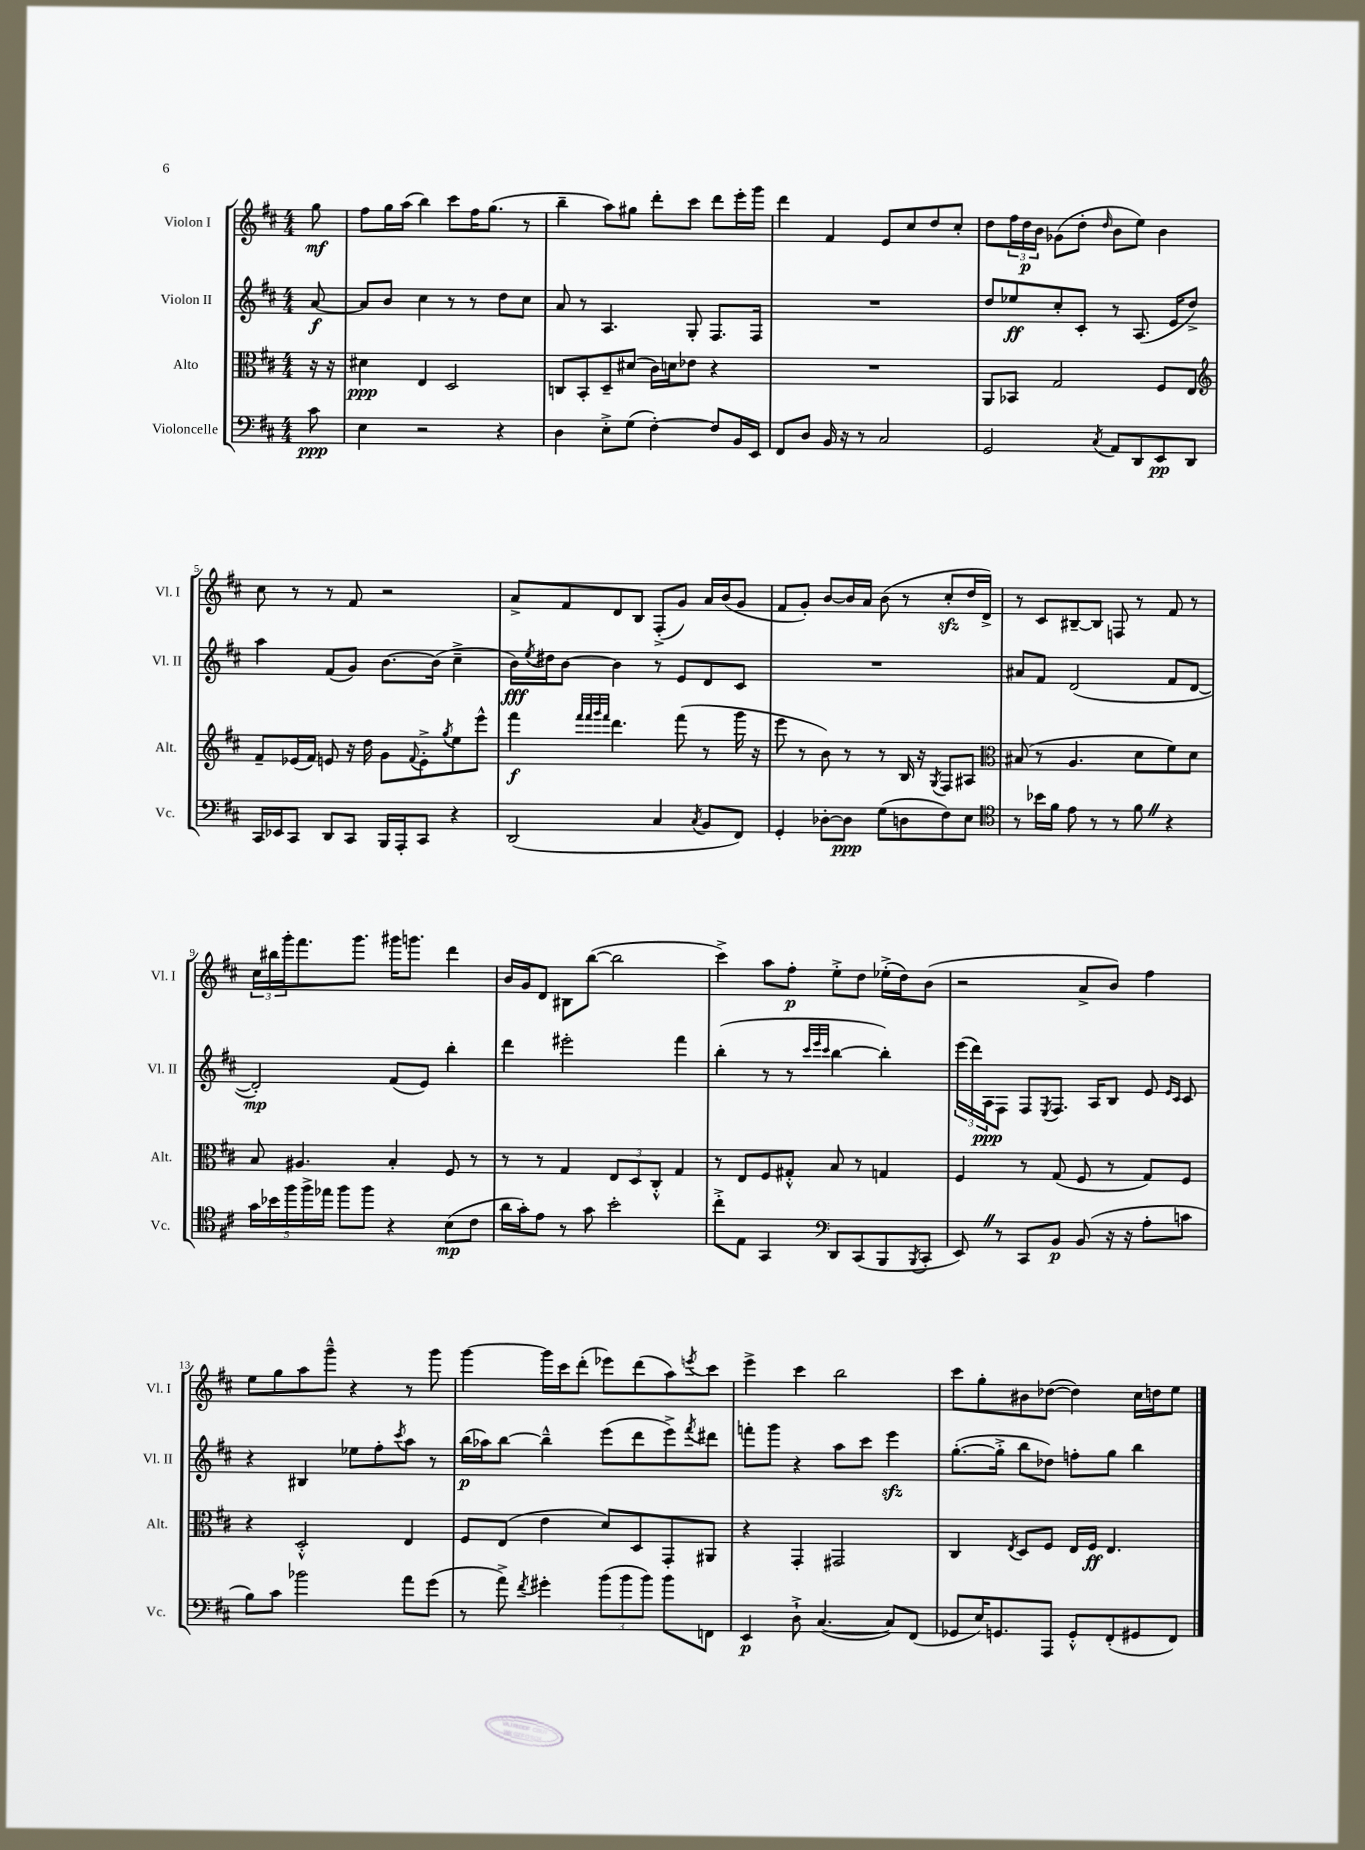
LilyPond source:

<<
\new StaffGroup <<
\new Staff = "s0" \with { instrumentName = "Violon I" shortInstrumentName = "Vl. I" } {
    \clef treble \key d \major \numericTimeSignature \time 4/4 \partial 8
    g''8\mf |
    fis''8 g''16 a''16( b''4) cis'''8 fis''16 g''8.( r8 |
    b''4-- a''8) gis''8 d'''8-. cis'''8 d'''8 e'''16-. g'''16 |
    d'''4 fis'4 e'8 cis''8 d''8 cis''8-. |
    d''8 \tuplet 3/2 { fis''16 d''16\p b'16 } ges'8( d''8-. \grace { d''16 } b'8 e''8) b'4 |
    cis''8 r8 r8 fis'8 r2 |
    a'8-> fis'8 d'8 b8 fis8-.->( g'8) a'16 b'16( g'8 |
    fis'8 g'8-.) b'8~ b'16 a'16 b'8( r8 cis''8-.\sfz d''16 d'16->) |
    r8 cis'8 bis8~-- bis8 f8 r8 fis'8 r8 |
    \tuplet 3/2 { cis''16 bis''16 g'''16-. } fis'''8. g'''8. gis'''16 g'''8. d'''4 |
    b'16 g'16 d'8 bis8 b''8~( b''2 |
    cis'''4->) a''8 fis''8-.\p e''8-.-> d''8 ees''16-.->( d''16) b'8( |
    r2 a'8-> b'8) fis''4 |
    e''8 g''8 a''8 g'''8---^ r4 r8 g'''8 |
    g'''4~ g'''16 cis'''16 d'''8-.( ees'''8) d'''8( a''8) \acciaccatura { e'''8 } cis'''8 |
    e'''4-> cis'''4 b''2 |
    cis'''8 g''8-. bis'8 des''8~( des''4) cis''16 d''16 e''8 \bar "|." |
}
\new Staff = "s1" \with { instrumentName = "Violon II" shortInstrumentName = "Vl. II" } {
    \clef treble \key d \major \numericTimeSignature \time 4/4 \partial 8
    a'8~\f |
    a'8 b'8 cis''4 r8 r8 d''8 cis''8 |
    a'8 r8 a4. g8-. fis8. fis16 |
    R1 |
    d''8 ees''8\ff cis''8-. cis'8-. r8 a8.( e'16 d''8->) |
    a''4 fis'8( g'8) b'8.~ b'16( cis''4---> |
    b'16\fff) \acciaccatura { e''8 } dis''16 b'8~ b'4 r8 e'8 d'8 cis'8 |
    R1 |
    ais'8 fis'8 d'2( fis'8 d'8~ |
    d'2-.\mp) fis'8( e'8) b''4-. |
    d'''4 eis'''2-. fis'''4 |
    b''4-.( r8 r8 \grace { cis'''32 e'''32 cis'''32 } b''4~ b''4-.) |
    \tuplet 3/2 { e'''16( d'''16) a16\ppp } fis8 fis8 \acciaccatura { e8 } fis8. a16 b8 e'8 \grace { e'16 cis'16 } cis'8 |
    r4 bis4 ees''8 fis''8-. \acciaccatura { cis'''8 } a''8 r8 |
    b''16\p( aes''16) b''8~ b''4---^ e'''8( d'''8 e'''8->) \acciaccatura { fis'''8 } dis'''8 |
    f'''8-. g'''8 r4 a''8 cis'''8 e'''4\sfz |
    g''8.~-.( g''16-.-> b''8 des''8) f''8-. g''8 b''4 \bar "|." |
}
\new Staff = "s2" \with { instrumentName = "Alto" shortInstrumentName = "Alt." } {
    \clef alto \key d \major \numericTimeSignature \time 4/4 \partial 8
    r16 r16 |
    dis'4\ppp e4 d2 |
    c8 b,8-. d8-- dis'8( cis'16) d'16 ees'8 r4 |
    R1 |
    a,8 bes,8 g2 fis8 e8 |
    \clef treble fis'8-- ees'16( fis'16) e'8 r16 d''16 g'8 \appoggiatura { fis'8 } e'8-.-> \acciaccatura { g''8 } e''8 e'''8-^ |
    fis'''4\f \grace { fis'''32 fis'''32 g'''32 fis'''32 } d'''4. fis'''8( r8 g'''16 r16 |
    e'''8 r8 b'8) r8 r8 b16 r16 \acciaccatura { g8 } fis8 ais8 |
    \clef alto bis8( r8 a4. d'8 fis'8) d'8 |
    b8 ais4. b4-. fis8 r8 |
    r8 r8 g4 \tuplet 3/2 { e8 d8 cis8-.-^ } g4 |
    r8 e8 fis8 gis8-.-^ b8 r8 g4 |
    fis4 r8 g8( fis8 r8 g8) fis8 |
    r4 d2-.-^ e4 |
    fis8 e8( e'4 d'8) d8 g,8-. ais,8 |
    r4 g,4-. gis,2 |
    cis4 \acciaccatura { e8 } d8 fis8 e16 fis16\ff e4. \bar "|." |
}
\new Staff = "s3" \with { instrumentName = "Violoncelle" shortInstrumentName = "Vc." } {
    \clef bass \key d \major \numericTimeSignature \time 4/4 \partial 8
    cis'8\ppp |
    e4 r2 r4 |
    d4 e8-.-> g8( fis4~-.) fis8 b,16 e,16 |
    fis,8 d8 b,16 r16 r8 cis2 |
    g,2 \acciaccatura { cis8 } a,8 d,8 e,8\pp d,8 |
    cis,16 ees,16 cis,8 d,8 cis,8 b,,16 a,,16-. cis,8 r4 |
    d,2( cis4 \acciaccatura { cis8 } b,8 fis,8) |
    g,4-. des8~-. des8\ppp g8( d8 fis8) e8 |
    \clef tenor r8 bes'16 fis'16 e'8 r8 r8 fis'8 \once \override BreathingSign.text = \markup { \musicglyph "scripts.caesura.straight" } \breathe r4 |
    \tuplet 5/4 { g'16 bes'16 fis''16 fis''16-> ees''16 } fis''8 fis''8 r4 b8\mp( cis'8 |
    a'16 g'16-.) e'8 r8 g'8 b'2-. |
    cis''8-.-> e8 g,4 \clef bass d,8 cis,8( b,,8 \acciaccatura { b,,8 } cis,8-. |
    e,8) \once \override BreathingSign.text = \markup { \musicglyph "scripts.caesura.straight" } \breathe r8 cis,8 b,8\p b,8( r16 r16 a8-. c'8 |
    b8) cis'8 bes'2 a'8 g'8( |
    r8 a'8->) \acciaccatura { fis'8 } gis'4-. \tuplet 3/2 { b'8( b'8 b'8) } b'8 f,8 |
    e,4\p d8-!-> cis4.~( cis8) fis,8( |
    ges,8 e16) g,8. a,,8 g,8-.-^ fis,8-.( gis,8 fis,8) \bar "|." |
}
>>
>>
